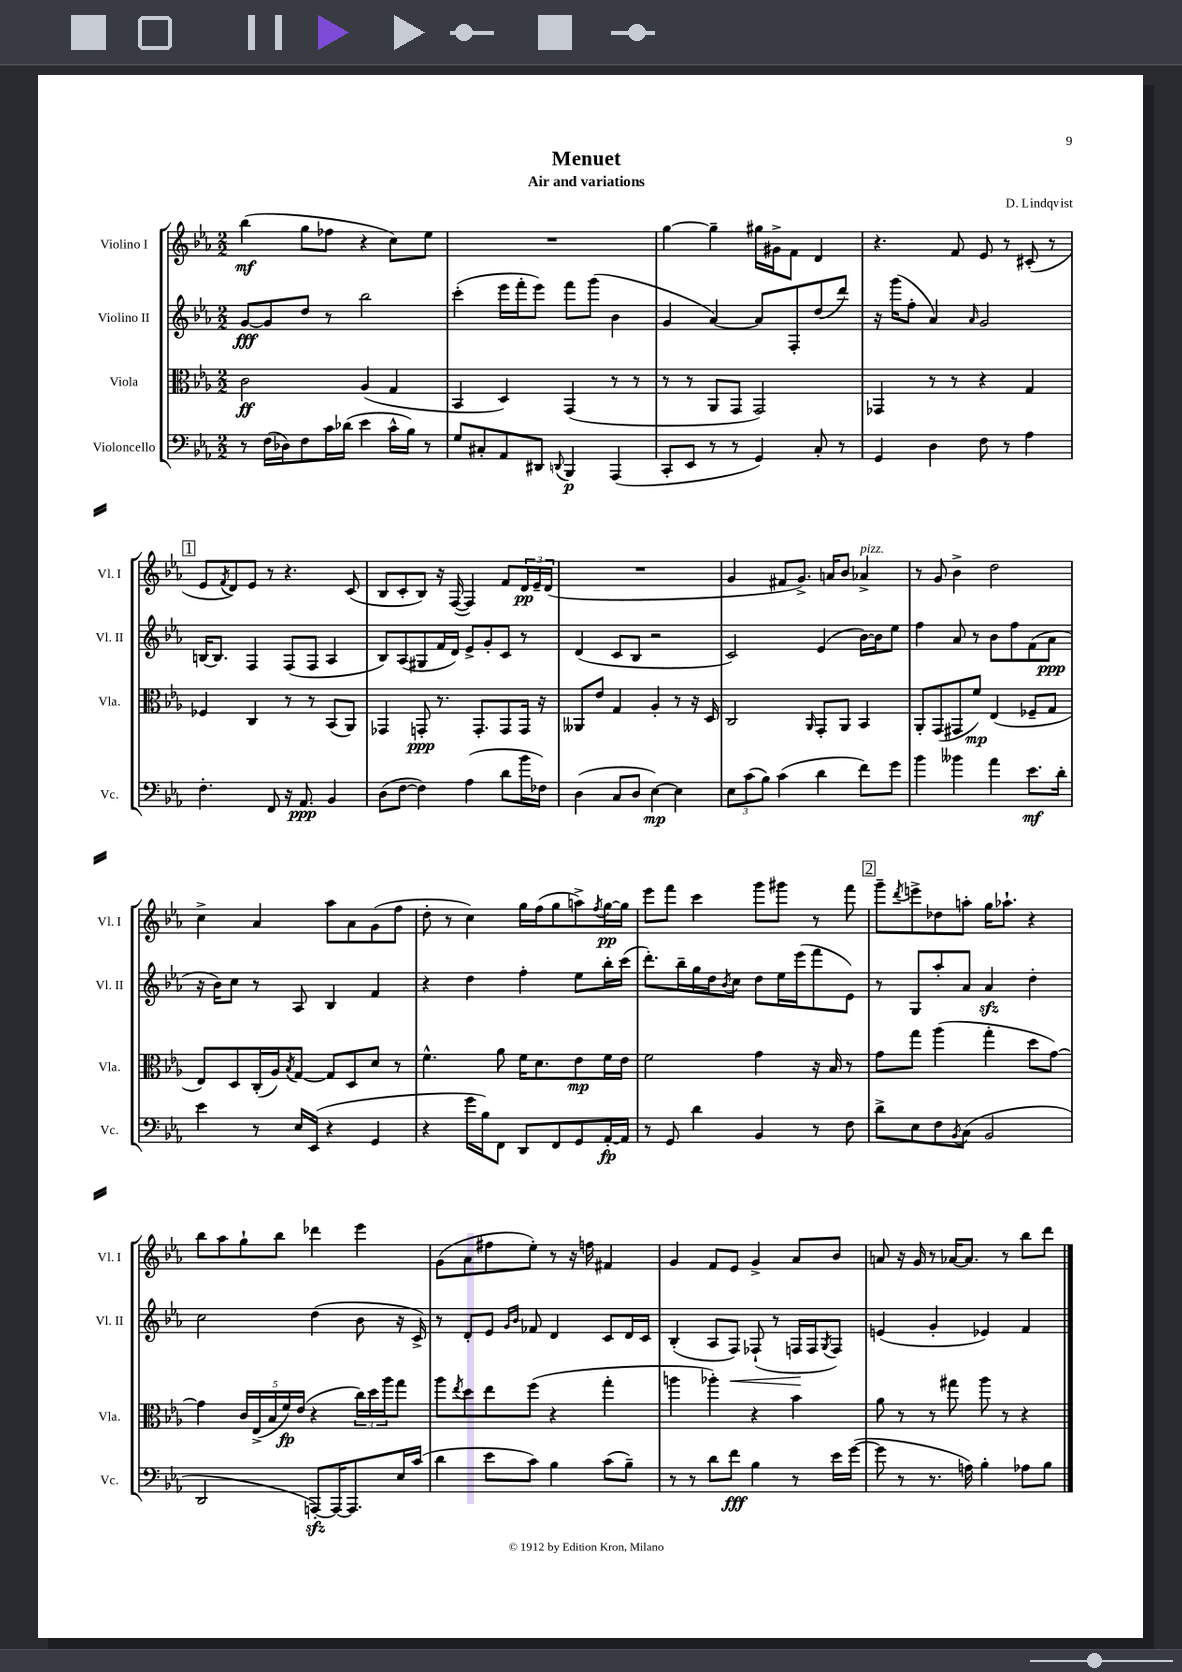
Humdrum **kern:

**kern	**dynam	**kern	**dynam	**kern	**dynam	**kern	**dynam
*part4	*part4	*part3	*part3	*part2	*part2	*part1	*part1
*staff4	*staff4	*staff3	*staff3	*staff2	*staff2	*staff1	*staff1
*I"Violoncello	*	*I"Viola	*	*I"Violino II	*	*I"Violino I	*
*I'Vc.	*	*I'Vla.	*	*I'Vl. II	*	*I'Vl. I	*
*clefF4	*	*clefC3	*	*clefG2	*	*clefG2	*
*k[b-e-a-]	*	*k[b-e-a-]	*	*k[b-e-a-]	*	*k[b-e-a-]	*
*M2/2	*	*M2/2	*	*M2/2	*	*M2/2	*
=1	=1	=1	=1	=1	=1	=1	=1
8r	.	2c\	ff	[8g/L	fff	(4bb-\	mf
(16F\LL	.	.	.	8g/]	.	.	.
16D-X\J)	.	.	.	.	.	.	.
8F\	.	.	.	8dd/J	.	8gg\L	.
16c\L	.	.	.	8r	.	8ff-X\J	.
(16d-X\JJ	.	.	.	.	.	.	.
4e-\	.	(4A-/	.	2bb-\	.	4r	.
16c^^\LL	.	4G/	.	.	.	8cc\L)	.
16B-\JJ)	.	.	.	.	.	.	.
8r	.	.	.	.	.	8ee-\J	.
=2	=2	=2	=2	=2	=2	=2	=2
8G/L	.	4BB-/	.	(4ccc'\	.	1r	.
8C#X'/	.	.	.	.	.	.	.
8AA-/	.	4D/)	.	16eee-\LL	.	.	.
.	.	.	.	16fff'\J	.	.	.
8DD#X/J	.	.	.	8eee-\J)	.	.	.
8qqDDn/	.	.	.	.	.	.	.
4BBB-/	p	(4GG/	.	8fff\L	.	.	.
.	.	.	.	(8ggg\J	.	.	.
(4AAA-/	.	8r	.	4b-\	.	.	.
.	.	8r	.	.	.	.	.
=3	=3	=3	=3	=3	=3	=3	=3
8CC'/L	.	8r	.	4g/	.	[4gg\	.
8EE-/J	.	8r	.	.	.	.	.
8r	.	8AA-/L	.	[4a-/)	.	4gg~\]	.
8r	.	8GG/J	.	.	.	.	.
4GG/)	.	2GG/)	.	8a-/L]	.	16gg#X\LL	.
.	.	.	.	.	.	16g#X^\J	.
.	.	.	.	8F'/	.	8f\J	.
8C'/	.	.	.	(8dd/	.	4d/	.
8r	.	.	.	8ddd/J)	.	.	.
=4	=4	=4	=4	=4	=4	=4	=4
4GG/	.	4GG-X/	.	16r	.	4.r	.
.	.	.	.	(16ggg\KL	.	.	.
.	.	.	.	8ff'\J	.	.	.
4D\	.	8r	.	4a-/)	.	.	.
.	.	8r	.	.	.	8f/	.
.	.	.	.	16qqa-/	.	.	.
8F\	.	4r	.	2g/	.	8e-/	.
8r	.	.	.	.	.	8r	.
4A-\	.	4G/	.	.	.	(8c#X'/	.
.	.	.	.	.	.	8r	.
!!LO:LB:g=z
!!LO:REH:place=s1:t=1
=5	=5	=5	=5	=5	=5	=5	=5
4.F'\	.	4F-X/	.	[16Bn/KL	.	8e-/L	.
.	.	.	.	8.B/J]	.	.	.
.	.	.	.	.	.	8qf/	.
.	.	.	.	.	.	8d/)	.
.	.	4C/	.	4F/	.	8e-/J	.
8FF/	.	.	.	.	.	8r	.
16r	.	8r	.	(8F/L	.	4.r	.
8.AA-/	ppp	.	.	.	.	.	.
.	.	8r	.	8F/J	.	.	.
4BB-/	.	(8BB-/L	.	4A-/	.	.	.
.	.	8AA-/J)	.	.	.	(8c/	.
=6	=6	=6	=6	=6	=6	=6	=6
(8D\L	.	4GG-X/	.	8B-/L)	.	8B-/L	.
[8F\J	.	.	.	(8A-/	.	8c'/	.
4F\])	.	8GGn'/	ppp	8G#X/	.	8B-/J)	.
.	.	8.r	.	16f/L	.	16r	.
.	.	.	.	16d/JJ)	.	([16F/	.
(4A-\	.	.	.	8e-^/L	.	4F/])	.
.	.	8.GG'/L	.	.	.	.	.
.	.	.	.	8g'/	.	.	.
8d\L	.	8GG/	.	8c/J	.	8f/L	.
16b-\L	.	16GG/Jk	.	8r	.	24d/L	pp
.	.	.	.	.	.	24e-~/	.
16F-X\JJ)	.	16r	.	.	.	.	.
.	.	.	.	.	.	(24d/JJ	.
=7	=7	=7	=7	=7	=7	=7	=7
(4D\	.	8AA--X/L	.	(4d/	.	1r	.
.	.	8e-/J	.	.	.	.	.
8C/L	.	4G/	.	8c/L	.	.	.
8D/J	.	.	.	8B-/J	.	.	.
[4E-\)	mp	4A-'/	.	2r	.	.	.
4E-\]	.	8r	.	.	.	.	.
.	.	16r	.	.	.	.	.
.	.	16D/	.	.	.	.	.
=8	=8	=8	=8	=8	=8	=8	=8
12E-\L	.	2C/	.	2c/)	.	4g/	.
(12c\	.	.	.	.	.	.	.
12B-\J)	.	.	.	.	.	.	.
(4c\	.	.	.	.	.	8f#X/L	.
.	.	.	.	.	.	8.g^/J)	.
.	.	16qqAA-/	.	.	.	.	.
4d\	.	8GG'/L	.	(4e-/	.	.	.
.	.	.	.	.	.	16an/KL	.
.	.	8AA-/J	.	.	.	8b-/J	.
!	!	!	!	!	!	!LO:TX:a:i:t=pizz.	!
8f\L)	.	4BB-/	.	[16b-\LL)	.	4a-X^/	.
.	.	.	.	16b-\J]	.	.	.
8g\J	.	.	.	8ee-\J	.	.	.
=9	=9	=9	=9	=9	=9	=9	=9
4b-\	.	8AA-'/L	.	4ff\	.	8r	.
.	.	(8GG/	.	.	.	8g/	.
4b--X\	.	8GG#X/	.	8a-/	.	4b-^\	.
.	.	8f/J)	mp	8r	.	.	.
4a-\	.	(4E-/	.	8b-\L	.	2dd\	.
.	.	.	.	8ff\	.	.	.
8.e-\L	mf	8F-X~/L	.	(8f\	.	.	.
.	.	8G/J	.	8a-\J	ppp	.	.
16d'\Jk	.	.	.	.	.	.	.
!!LO:LB:g=z
=10	=10	=10	=10	=10	=10	=10	=10
4e-\	.	8E-/L)	.	16r	.	4cc^\	.
.	.	.	.	16b-\KL)	.	.	.
.	.	8D/	.	8cc\J	.	.	.
8r	.	(16C'/L	.	8r	.	4a-/	.
.	.	16A-/J)	.	.	.	.	.
.	.	8qB-/	.	.	.	.	.
16E-/LL	.	[8G/J	.	8A-/	.	.	.
(16EE-/JJ	.	.	.	.	.	.	.
4r	.	8G/L]	.	4B-/	.	8aa-\L	.
.	.	8D/	.	.	.	8a-\	.
4GG/	.	8d/J	.	4f/	.	(8g\	.
.	.	8r	.	.	.	8ff\J	.
=11	=11	=11	=11	=11	=11	=11	=11
4r	.	4.f^^\	.	4r	.	8dd'\	.
.	.	.	.	.	.	8r	.
16g\LL	.	.	.	4dd\	.	4cc\)	.
16B-\J)	.	.	.	.	.	.	.
8FF\J	.	8a-\	.	.	.	.	.
8DD/L	.	16f\KL	.	4ff'\	.	16gg\LL	.
.	.	8.d\	.	.	.	(16ff\J	.
8FF/	.	.	.	.	.	8gg\	.
8GG/	.	8e-\	mp	8ee-\L	.	8aan^\)	.
.	.	.	.	.	.	8qff/	.
[16AA-'/L	fp	16f\L	.	16bb-'\L	.	[16gg\L	pp
16AA-/JJ]	.	16e-\JJ	.	(16ccc\JJ	.	16gg\JJ]	.
=12	=12	=12	=12	=12	=12	=12	=12
8r	.	2f\	.	8.ddd'\L)	.	8eee-\L	.
8GG/	.	.	.	.	.	8fff\J	.
.	.	.	.	16bb-~\L	.	.	.
4d\	.	.	.	16gg\	.	4ccc\	.
.	.	.	.	16dd\J	.	.	.
.	.	.	.	8qb-/	.	.	.
.	.	.	.	8cc\J	.	.	.
4BB-/	.	4g\	.	8dd\L	.	8ggg\L	.
.	.	.	.	16ee-\L	.	8ggg#X\J	.
.	.	.	.	(16eee-\J	.	.	.
8r	.	16r	.	8fff\	.	8r	.
.	.	16B-/	.	.	.	.	.
8F\	.	8r	.	8e-\J)	.	8fff\	.
!!LO:REH:place=s1:t=2
=13	=13	=13	=13	=13	=13	=13	=13
8d^\L	.	8g\L	.	8r	.	8ggg~\L	.
.	.	.	.	.	.	8qddd/	.
8E-\	.	8gg\J	.	8G/L	.	8eeen^\	.
8F\	.	(4aa-\	.	8aa-'/	.	8dd-X\	.
8qBB-/	.	.	.	.	.	.	.
(8C\J	.	.	.	8a-/J	.	8aan'\J	.
2BB-/	.	4gg'\	.	4a-zz/	.	16gg\KL	.
.	.	.	.	.	.	8.aa-X`\J	.
.	.	8dd\L	.	4dd'\	.	4r	.
.	.	[8g\J)	.	.	.	.	.
!!LO:LB:g=z
=14	=14	=14	=14	=14	=14	=14	=14
2DD/	.	4g\]	.	2cc\	.	8bb-\L	.
.	.	.	.	.	.	8aa-\	.
.	.	20c/LL	.	.	.	8gg`\	.
.	.	(20E-^/	.	.	.	.	.
.	.	20B-/	.	.	.	.	.
.	.	.	.	.	.	8bb-\J	.
.	.	20f/)	fp	.	.	.	.
.	.	(20e-/JJ	.	.	.	.	.
[8AAAnzz'/L)	.	4r	.	(4dd\	.	4ddd-X\	.
16AAA/K_	.	.	.	.	.	.	.
8.AAA/]	.	.	.	.	.	.	.
.	.	24cc\LL)	.	8b-\	.	4eee-\	.
.	.	24dd\	.	.	.	.	.
.	.	24aa-\J	.	.	.	.	.
16E-/L	.	8gg\J	.	16r	.	.	.
(16c/JJ	.	.	.	16c^/)	.	.	.
=15	=15	=15	=15	=15	=15	=15	=15
4d\	.	8aa-\L	.	8r	.	(8g\L	.
.	.	8qee-/	.	.	.	.	.
.	.	8dd\	.	8d'/L	.	8a-\	.
8e-\L	.	8ee-\	.	8e-/J	.	8ff#X\	.
.	.	.	.	16qqg/LL	.	.	.
.	.	.	.	16qqb-/JJ	.	.	.
8c\J)	.	(8ff\J	.	8f-X/	.	8ee-'\J)	.
4B-\	.	4r	.	4d/	.	8r	.
.	.	.	.	.	.	16r	.
.	.	.	.	.	.	16ffn\	.
(8c\L	.	4gg'\	.	8c/L	.	4f#X/	.
8B-~\J)	.	.	.	16d/L	.	.	.
.	.	.	.	16c/JJ	.	.	.
=16	=16	=16	=16	=16	=16	=16	=16
8r	.	4aan\	.	(4B-'/	.	4g/	.
8r	.	.	.	.	.	.	.
8d\L	.	4aa-X'\)	.	8A-/L	.	8f/L	.
!	!	!	!	!	!LO:HP:b	!	!
8f\J	fff	.	.	8F/J)	<	8e-/J	.
4B-\	.	4r	.	(8F-X`/	.	4g^/	.
.	.	.	.	8r	.	.	.
8r	.	4b-\	.	16Fn/LL	.	8a-/L	.
.	.	.	.	16F/J	[	.	.
.	.	.	.	8qG/	.	.	.
16e-\LL	.	.	.	8F/J)	.	8b-/J	.
([16g\JJ	.	.	.	.	.	.	.
=17	=17	=17	=17	=17	=17	=17	=17
8g\]	.	8a-\	.	(4en/	.	8an/	.
8r	.	8r	.	.	.	16r	.
.	.	.	.	.	.	16g/	.
8.r	.	8r	.	4g'/	.	8r	.
.	.	8gg#X\	.	.	.	[16a-X/KL	.
16An\)	.	.	.	.	.	8.a-/J]	.
4B-'\	.	8aa-\	.	4e-X/)	.	.	.
.	.	8r	.	.	.	8r	.
8A-X\L	.	4r	.	4f/	.	8bb-\L	.
8B-\J	.	.	.	.	.	8ddd\J	.
==	==	==	==	==	==	==	==
*-	*-	*-	*-	*-	*-	*-	*-
